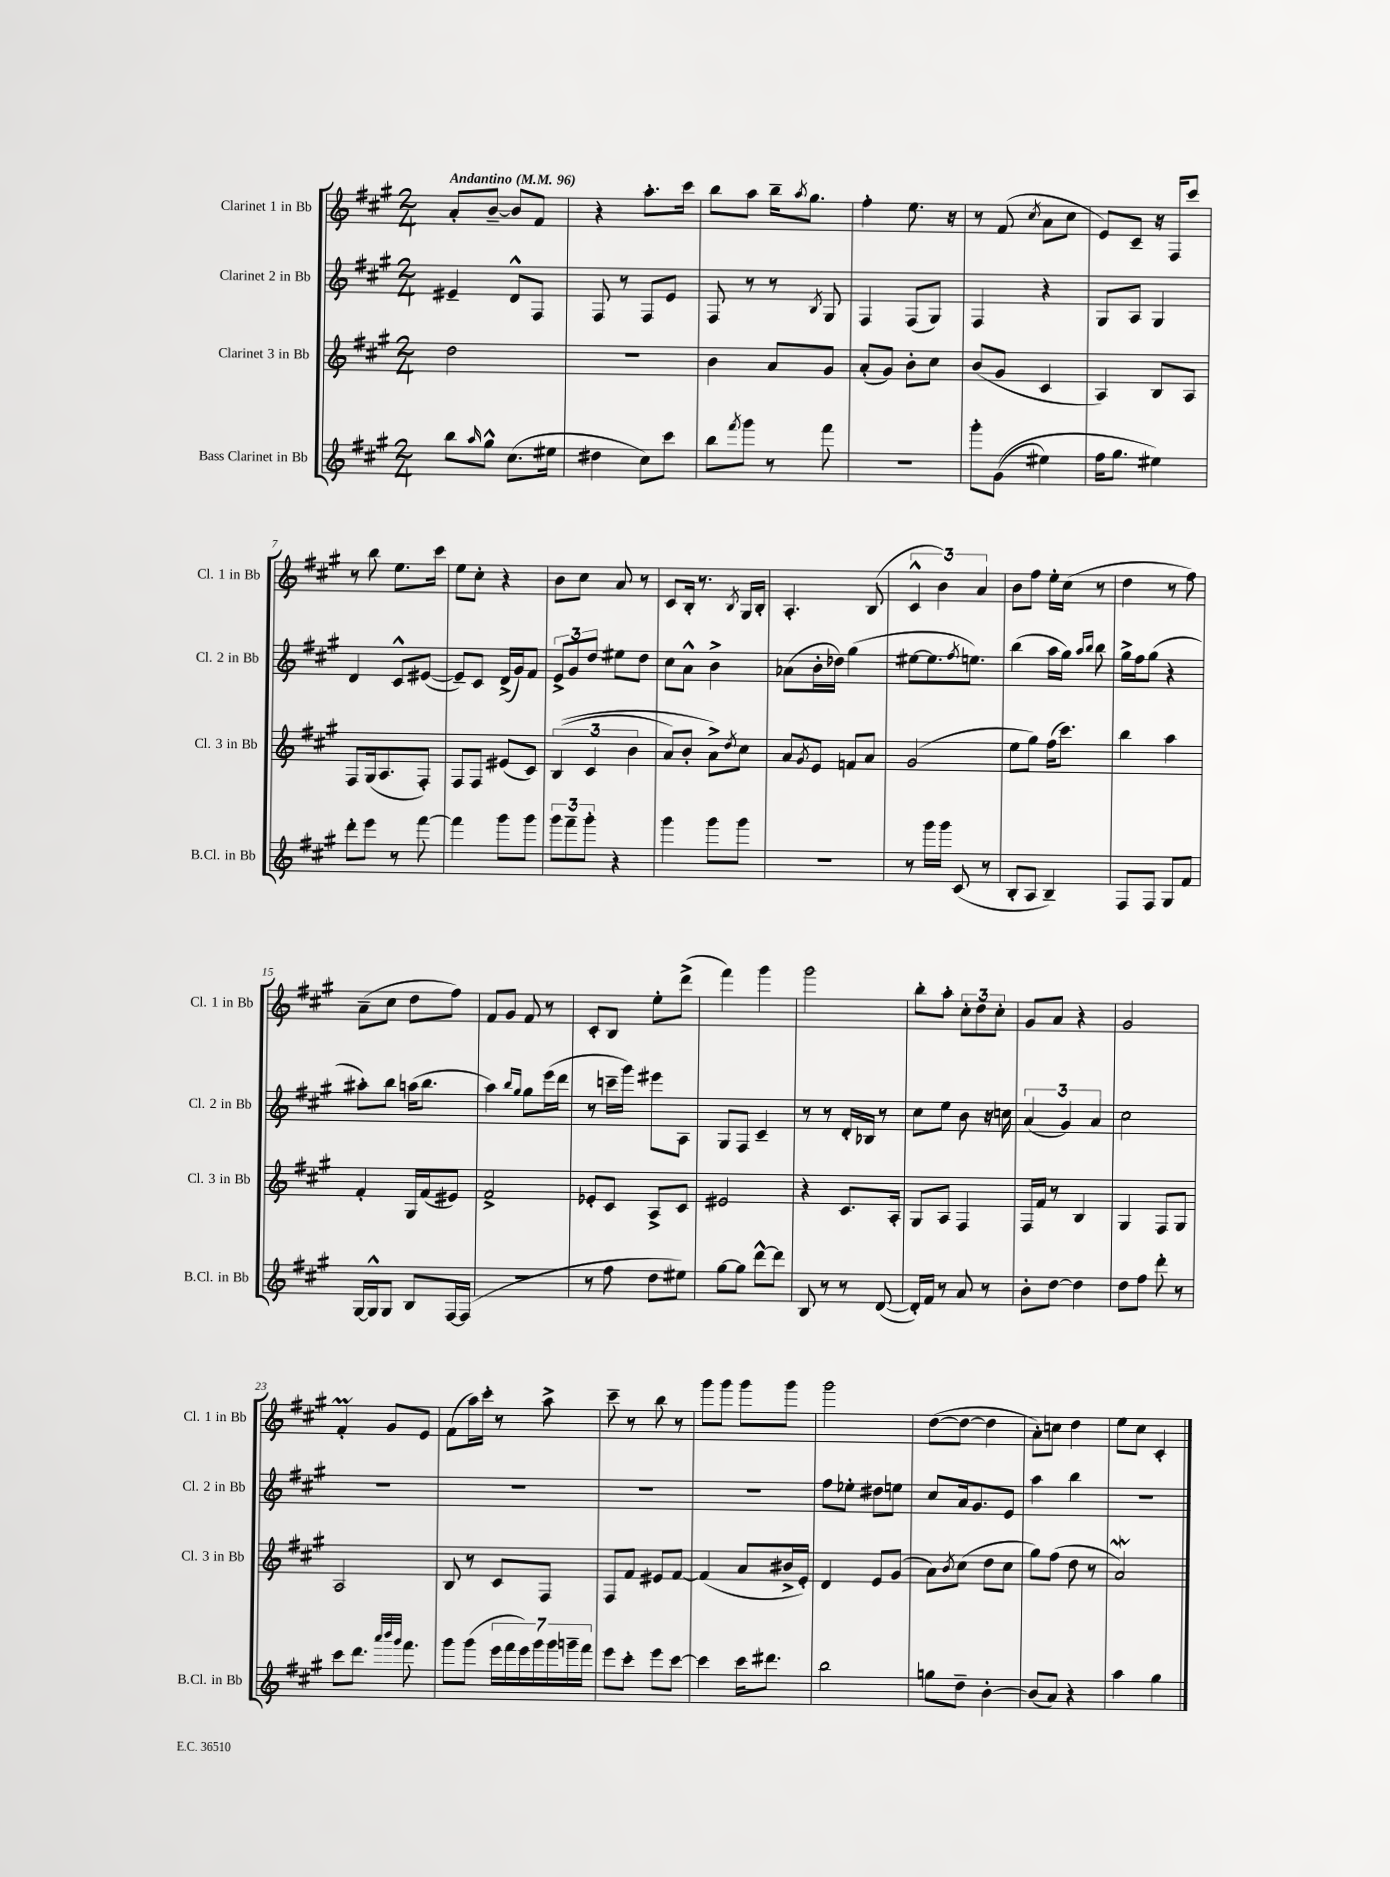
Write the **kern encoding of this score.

**kern	**kern	**kern	**kern
*part4	*part3	*part2	*part1
*staff4	*staff3	*staff2	*staff1
*I"Bass Clarinet in Bb	*I"Clarinet 3 in Bb	*I"Clarinet 2 in Bb	*I"Clarinet 1 in Bb
*I'B.Cl. in Bb	*I'Cl. 3 in Bb	*I'Cl. 2 in Bb	*I'Cl. 1 in Bb
*clefG2	*clefG2	*clefG2	*clefG2
*k[f#c#g#]	*k[f#c#g#]	*k[f#c#g#]	*k[f#c#g#]
*M2/4	*M2/4	*M2/4	*M2/4
*MM96	*MM96	*MM96	*MM96
=1	=1	=1	=1
!	!	!	!LO:TX:a:B:t=Andantino
8bb\L	2dd\	4e#X~/	8a'/L
16qqaa/	.	.	.
8gg#^^\J	.	.	[8b~/J
(8.cc#\L	.	8d^^/L	8b/L]
.	.	8F#/J	8f#/J
16ee#X\Jk	.	.	.
=2	=2	=2	=2
4dd#X\	2r	8F#/	4r
.	.	8r	.
8cc#\L)	.	8F#/L	8.aa'\L
8ccc#\J	.	8e/J	.
.	.	.	16ccc#\Jk
=3	=3	=3	=3
8bb\L	4b\	8F#/	8bb\L
8qfff#/	.	.	.
8ggg#\J	.	8r	8aa\J
8r	8a/L	8r	16bb~\KL
.	.	.	8qaa/
.	.	.	8.gg#\J
.	.	8qB/	.
8fff#\	8g#/J	8G#/	.
=4	=4	=4	=4
2r	(8a'/L	4F#/	4ff#'\
.	8g#/J)	.	.
.	8b'\L	(8F#/L	8.ee\
.	8cc#\J	8G#/J)	.
.	.	.	16r
=5	=5	=5	=5
8ggg#'\L	(8b/L	4F#/	8r
((8g#\J	8g#/J	.	(8f#/
.	.	.	8qcc#/
4ee#X\)	4c#/	4r	8a\L
.	.	.	8cc#\J
=6	=6	=6	=6
16ff#\KL	4A/)	8G#/L	8e/L)
8.gg#\J	.	.	.
.	.	8A/J	8c#~/J
4ee#X\)	8B/L	4G#/	16r
.	.	.	16F#/KL
.	8A/J	.	8ccc#/J
!!LO:LB:g=z
=7	=7	=7	=7
8ddd'\L	8F#/L	4d/	8r
8eee\J	(16G#/k	.	8bb\
.	8.A/	.	.
8r	.	8c#^^/L	8.ee\L
[8fff#\	8F#'/J)	([8e#X/J	.
.	.	.	16ccc#\Jk
=8	=8	=8	=8
4fff#\]	8F#/L	8e#~/L])	8ee\L
.	8F#/J	8c#/J	8cc#'\J
8ggg#\L	(8e#X/L	(16d^/LL	4r
.	.	16g#/J)	.
8ggg#\J	8c#/J)	8f#/J	.
=9	=9	=9	=9
12ggg#\L	((6B/	12e^/L	8b\L
12fff#~\	.	12g#/	.
.	.	.	8cc#\J
12ggg#'\J	6c#/	12dd/J	.
4r	.	8ee#X\L	8a/
.	6b\	.	.
.	.	8dd\J	8r
=10	=10	=10	=10
4ggg#\	8a/L)	8cc#\L	8c#/L
.	8b'/J	8a^^\J	16B'/Jk
.	.	.	8.r
8ggg#\L	8a^\L)	4b^\	.
.	8qdd/	.	8qB/
8ggg#\J	8cc#\J	.	16G#/LL
.	.	.	16B'/JJ
=11	=11	=11	=11
2r	8a/L	(8a-X\L	4.A'/
.	8qg#/	.	.
.	8e/J	16b'\L	.
.	.	16dd-X\JJ)	.
.	8fn/L	(4gg#\	.
.	8a/J	.	(8B/
=12	=12	=12	=12
8r	(2g#/	[8ee#X\L	6c#^^/
16ggg#\LL	.	8.ee#\]	.
.	.	.	6b\)
16ggg#\JJ	.	.	.
(8c#/	.	.	.
.	.	8qff#/	.
.	.	8.een\J)	.
.	.	.	6a/
8r	.	.	.
=13	=13	=13	=13
8B'/L	8ee\L	(4bb\	8b\L
8A/J	8gg#\J)	.	8ff#\J
4B~/)	(16ff#\KL	16aa\LL	16ee'\LL
.	8.ccc#\J)	16gg#\JJ)	(16cc#\JJ
.	.	16qqaa/LL	.
.	.	16qqbb/JJ	.
.	.	8bb\	8r
=14	=14	=14	=14
8F#/L	4bb\	16gg#^\LL	4dd\
.	.	16ff#\J	.
8F#/J	.	(8gg#\J	.
8G#/L	4aa\	4r	8r
8f#/J	.	.	8ff#\)
!!LO:LB:g=z
=15	=15	=15	=15
[16G#/LL	4f#'/	8aa#X'\L)	(8a~\L
16G#^^/J]	.	.	.
8G#/J	.	8bb\J	8cc#\J
8B/L	16G#/LL	(16aan\KL	8dd\L
.	(16f#/J	8.bb\J	.
[16F#/L	8e#X/J)	.	8ff#\J)
(16F#/JJ]	.	.	.
=16	=16	=16	=16
2r	2f#^/	4aa\)	8f#/L
.	.	.	8g#/J
.	.	16qqbb/LL	.
.	.	16qqgg#/JJ	.
.	.	8gg#\L	8f#/
.	.	(16eee\L	8r
.	.	16ddd\JJ	.
=17	=17	=17	=17
8r	8e-X'/L	8r	8c#'/L
8ff#\	8c#/J	16cccn~\LL	8B/J
.	.	16ggg#\JJ)	.
8dd\L	8A^/L	8eee#X\L	8ee'\L
8ee#X\J)	8c#/J	8A\J	(8ddd^\J
=18	=18	=18	=18
[8gg#\L	2e#X/	8G#/L	4fff#\)
8gg#\J]	.	8F#/J	.
[8ddd^^\L	.	4c#~/	4ggg#\
8ddd\J]	.	.	.
=19	=19	=19	=19
8B/	4r	8r	2ggg#\
8r	.	8r	.
8r	8.c#/L	16d'/LL	.
.	.	16B-X/JJ	.
([8d/	.	8r	.
.	16A'/Jk	.	.
=20	=20	=20	=20
16d'/LL])	8G#/L	8cc#\L	8bb'\L
16f#/JJ	.	.	.
8r	8A/J	8ee\J	8aa'\J
8a/	4F#/	8b\	12cc#'\L
.	.	.	12dd\
8r	.	16r	.
.	.	.	12cc#'\J
.	.	16ccn\	.
=21	=21	=21	=21
8b'\L	16F#/LL	(6a/	8g#/L
.	16f#/JJ	.	.
[8dd\J	8r	.	8a/J
.	.	6g#/)	.
4dd\]	4B/	.	4r
.	.	6a/	.
=22	=22	=22	=22
8dd\L	4G#/	2cc#\	2g#/
8ff#\J	.	.	.
8ddd'\	8F#/L	.	.
8r	8G#/J	.	.
!!LO:LB:g=z
=23	=23	=23	=23
8ccc#\L	2A/	2r	4f#M'/
8.ddd\J	.	.	.
.	.	.	8g#/L
32qqaaa/LLL	.	.	.
32qqbbb/	.	.	.
32qqggg#/JJJ	.	.	.
8.fff#\	.	.	.
.	.	.	8e/J
=24	=24	=24	=24
8ggg#\L	8B/	2r	(8f#\L
(8ggg#\J	8r	.	16aa\L)
.	.	.	16ccc#'\JJ
28eee\LL	8c#/L	.	8r
28fff#\	.	.	.
28eee\)	.	.	.
28ggg#\	.	.	.
.	8F#/J	.	8aa^\
28ggg#\	.	.	.
28gggn~\	.	.	.
28fff#\JJ	.	.	.
=25	=25	=25	=25
8eee\L	8F#/L	2r	8ccc#~\
8ccc#'\J	8f#/J	.	8r
8eee\L	8e#X/L	.	8bb\
[8ccc#\J	[8f#/J	.	8r
=26	=26	=26	=26
4ccc#\]	(4f#/]	2r	8ggg#\L
.	.	.	8ggg#\J
16ccc#\KL	8a/L	.	8ggg#\L
8.ddd#X\J	.	.	.
.	16b#X^/L	.	8ggg#\J
.	16e'/JJ)	.	.
=27	=27	=27	=27
2bb\	4d/	8ff#\L	2ggg#\
.	.	8ee-X'\J	.
.	8e/L	8dd#X\L	.
.	(8g#/J	8een\J	.
=28	=28	=28	=28
8ggn\L	8a\L)	8cc#/L	([8dd\L
.	8qb/	.	.
8dd~\J	(8cc#\J	16a/k	8dd\J_
.	.	8.g#/	.
[4b'\	8dd\L	.	4dd\]
.	8cc#\J	8e/J	.
=29	=29	=29	=29
(8b/L]	8gg#\L)	4aa\	8a'\L)
8a/J)	(8ff#\J	.	8ccn\J
4r	8dd\	4bb\	4dd\
.	8r	.	.
=30	=30	=30	=30
4aa\	2aw/)	2r	8ee\L
.	.	.	8cc#\J
4gg#\	.	.	4c#'/
==	==	==	==
*-	*-	*-	*-
